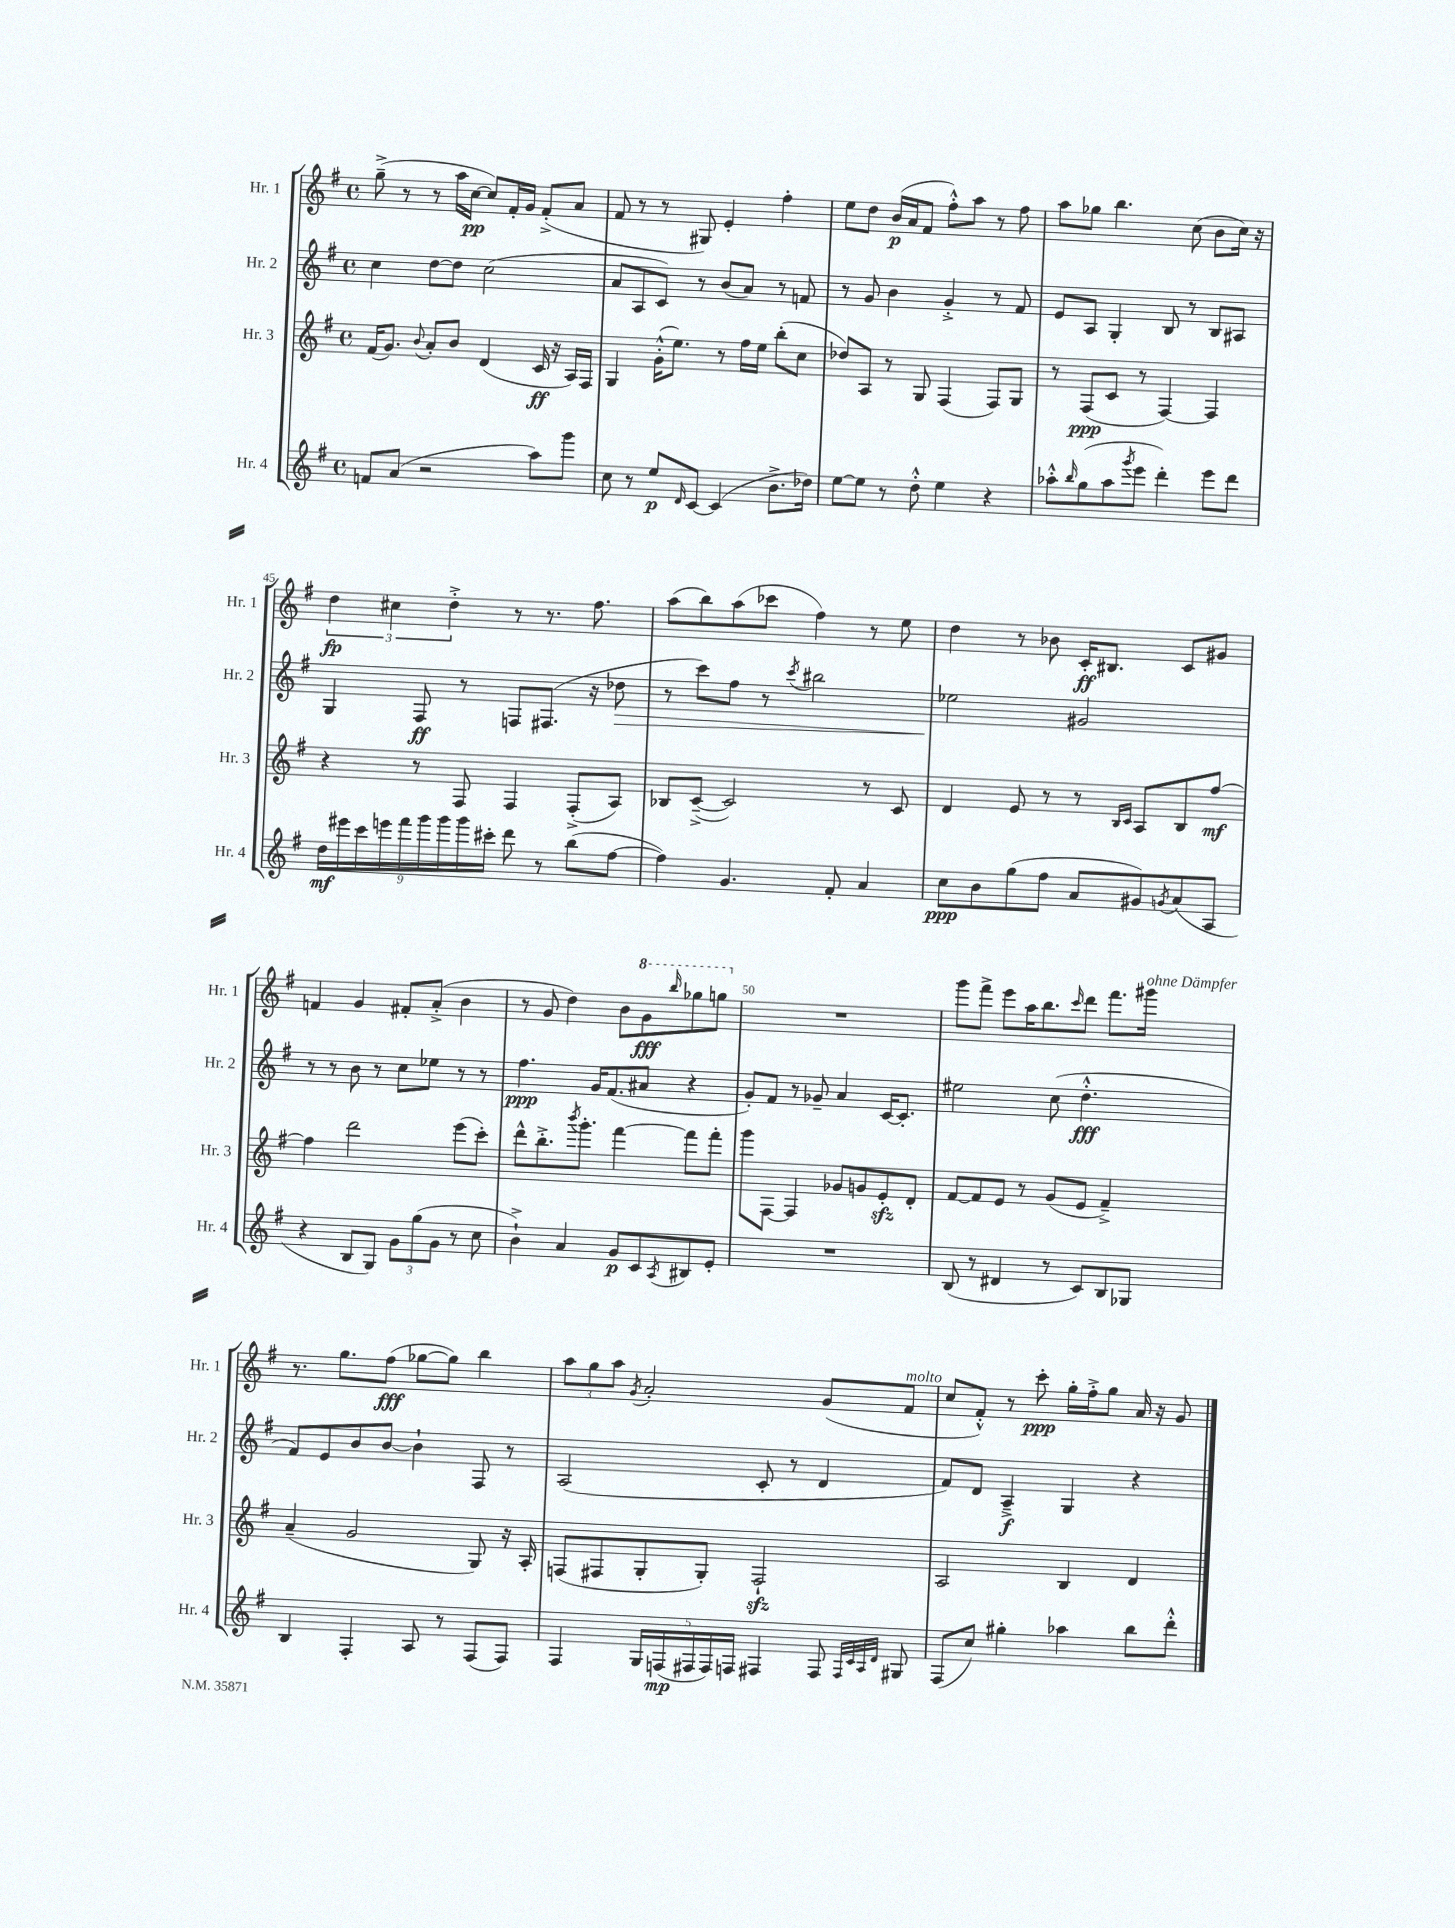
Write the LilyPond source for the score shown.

<<
\new StaffGroup <<
\new Staff = "s0" \with { instrumentName = "Hr. 1" shortInstrumentName = "Hr. 1" } {
    \clef treble \key g \major \defaultTimeSignature \time 4/4
    g''8--->( r8 r8 a''16 c''16~\pp c''8) fis'16-. g'16 fis'8-.->( a'8 |
    fis'8 r8 r8 gis8) e'4-. fis''4-. |
    e''8 d''8 b'16\p( a'16 fis'8 fis''8-.-^) a''8 r8 fis''8 |
    a''8 ges''8 b''4. c''8( b'8 c''16) r16 |
    \tuplet 3/2 { d''4\fp cis''4 d''4-.-> } r8 r8. fis''8. |
    a''8( b''8) a''8( ces'''8 fis''4) r8 e''8 |
    d''4 r8 bes'8 c'16-.\ff bis8. c'8 gis'8 |
    f'4 g'4 fis'8-. a'8-.->( b'4 |
    r8 g'8 d''4) b'8 \ottava #1 g''8\fff \grace { b'''16 } ges'''8 g'''8 \ottava #0 |
    R1 |
    g'''8 fis'''8-> e'''8 a''16 b''8. \grace { c'''16 } d'''8 fis'''8. gis'''16^\markup { \italic "ohne Dämpfer" } |
    r8. g''8. fis''8\fff( ges''8~ ges''8) b''4 |
    \tuplet 3/2 { a''8 g''8 a''8 } \acciaccatura { g'8 } a'2-. g'8( fis'8^\markup { \italic "molto" } |
    c''8 fis'8-.-^) r8 c'''8-.\ppp g''16-. fis''16-.-> g''8 a'16 r16 g'8 \bar "|." |
}
\new Staff = "s1" \with { instrumentName = "Hr. 2" shortInstrumentName = "Hr. 2" } {
    \clef treble \key g \major \defaultTimeSignature \time 4/4
    c''4 d''8~ d''8 c''2( |
    a'8 a8 c'8) r8 b'8( a'8) r8 f'8 |
    r8 g'8 b'4 g'4-.-> r8 fis'8 |
    e'8 a8 g4-. b8 r8 b8 ais8 |
    g4 fis8\ff r8 f8 fis8.( r16 des''8\> |
    r8 c'''8) fis''8 r8 \acciaccatura { c'''8 } bis''2 |
    ees''2\! gis'2 |
    r8 r8 b'8 r8 c''8 ees''8 r8 r8 |
    fis''4.\ppp g'16 fis'8.( ais'8 r4 |
    g'8-.) fis'8 r8 ges'8-- a'4 c'16~ c'8.-. |
    eis''2 c''8( d''4.-.-^\fff |
    fis'8) e'8 b'8 b'8~ b'4-! fis8 r8 |
    a2( c'8-. r8 d'4 |
    fis'8) d'8 a4--->\f g4 r4 \bar "|." |
}
\new Staff = "s2" \with { instrumentName = "Hr. 3" shortInstrumentName = "Hr. 3" } {
    \clef treble \key g \major \defaultTimeSignature \time 4/4
    fis'16( g'8.) \appoggiatura { b'8 } a'8-. b'8 d'4( c'16\ff r16 a16) fis16 |
    g4 g'16-.-^( e''8.) r8 fis''16 e''16 b''8-.( c''8 |
    des''8) a8 r8 g8 fis4( fis8) g8 |
    r8 fis8\ppp( c'8 r8 fis4~) fis4 |
    r4 r8 fis8 fis4 fis8-.->( a8) |
    bes8 c'8~--->( c'2) r8 c'8 |
    d'4 e'8 r8 r8 \grace { b16 c'16 } a8 b8 fis''8~\mf |
    fis''4 d'''2 e'''8( c'''8-.) |
    d'''8-^ b''8.-.-> \acciaccatura { b'''8 } g'''8.-. fis'''4~ fis'''8 fis'''8-. |
    g'''8 fis8~ fis4 ges'8 g'8 e'8-.\sfz d'8-. |
    fis'8~ fis'8 e'8 r8 g'8( e'8 fis'4--->) |
    a'4--( g'2 g8) r16 a16-. |
    f8( fis8 g8-. g8-.) fis2-!\sfz |
    a2 b4 d'4 \bar "|." |
}
\new Staff = "s3" \with { instrumentName = "Hr. 4" shortInstrumentName = "Hr. 4" } {
    \clef treble \key g \major \defaultTimeSignature \time 4/4
    f'8 a'8( r2 a''8) g'''8 |
    c''8 r8 e''8\p \grace { d'16 } c'8~ c'4( b'8.-> des''16) |
    e''8~ e''8 r8 d''8-.-^ e''4 r4 |
    aes''8-.-^ \grace { b''16 } g''8( aes''8 \acciaccatura { g'''8 } e'''8 d'''4-.) e'''8 d'''8 |
    \tuplet 9/8 { d''16\mf eis'''16 c'''16 e'''16 fis'''16 g'''16 g'''16 g'''16 cis'''16-. } d'''8 r8 b''8( fis''8~ |
    fis''4) g'4. fis'8-. a'4 |
    c''8\ppp b'8 g''8( fis''8 a'8 gis'8) \acciaccatura { g'8 } a'8( a8 |
    r4 b8 g8) \tuplet 3/2 { g'8 g''8( g'8 } r8 c''8 |
    b'4-!->) a'4 g'8\p c'8 \acciaccatura { a8 } bis8 e'8-. |
    R1 |
    b8( r8 dis'4 r8 c'8) b8 ges8 |
    b4 fis4-. a8 r8 fis8( fis8) |
    fis4 \tuplet 5/4 { g16 f16\mp( fis16 fis16) f16 } fis4 fis8 \grace { fis32 c'32 a32 d'32 } gis8 |
    fis8( c''8) gis''4-. aes''4 b''8 d'''8-.-^ \bar "|." |
}
>>
>>
\layout { \context { \Score currentBarNumber = #41 \override BarNumber.break-visibility = ##(#f #t #t) barNumberVisibility = #(every-nth-bar-number-visible 5) } }
